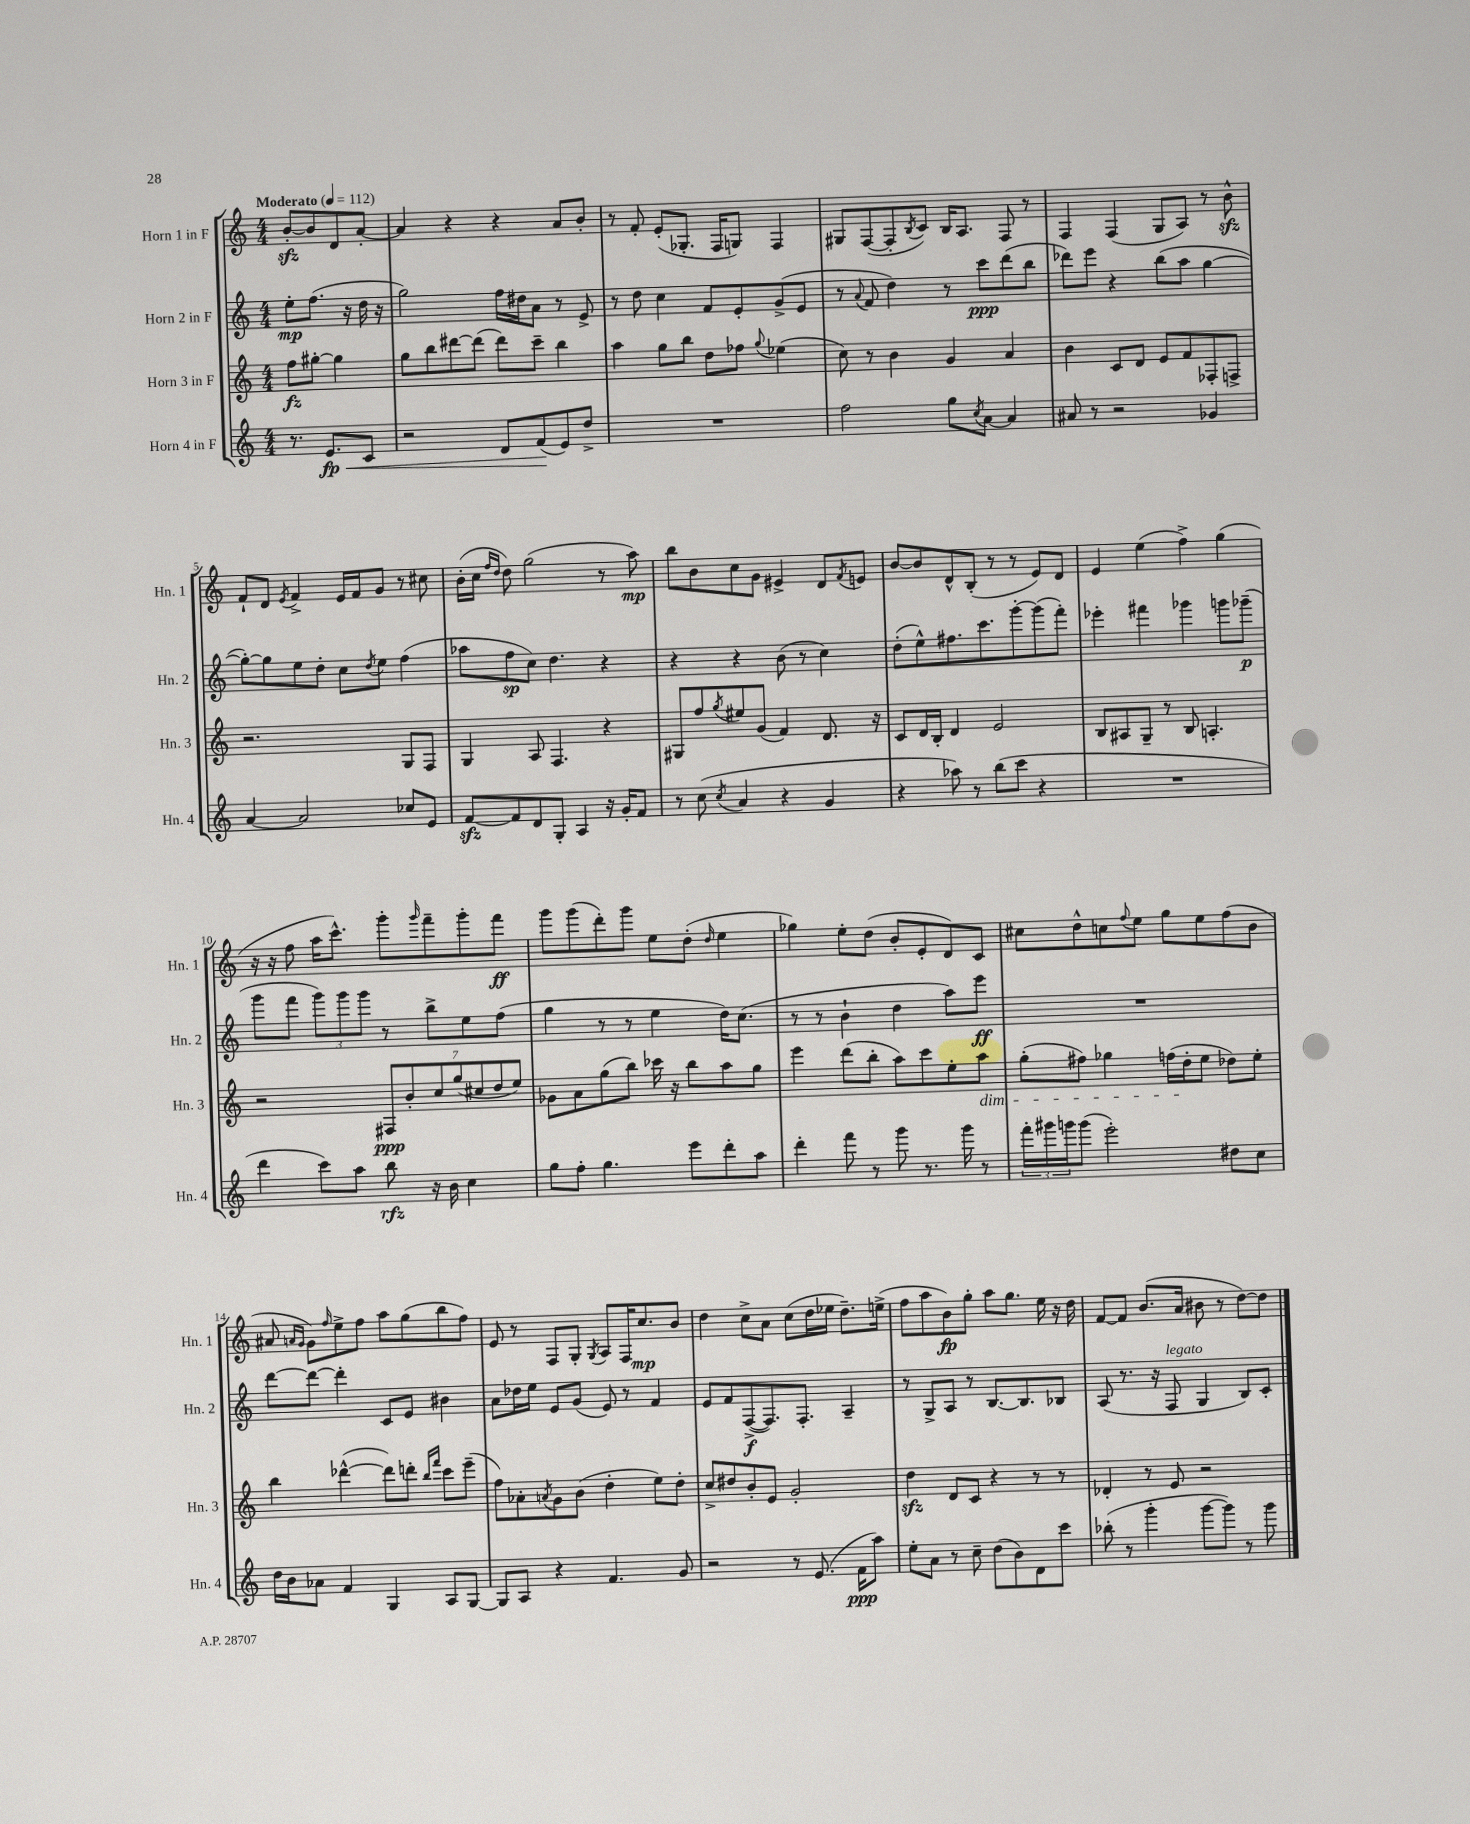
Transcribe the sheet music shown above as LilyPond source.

<<
\new StaffGroup <<
\new Staff = "s0" \with { instrumentName = "Horn 1 in F" shortInstrumentName = "Hn. 1" } {
    \clef treble \key c \major \numericTimeSignature \time 4/4 \partial 2 \tempo "Moderato" 4 = 112
    b'8~-.\sfz b'8 d'8 a'8~-. |
    a'4 r4 r4 a'8 b'8-. |
    r8 f'8-. e'8-.( ges8.-. f16 g8) f4 |
    gis8 f8~( f8-. \acciaccatura { b8 } c'8) b16 a8. f8 r8 |
    f4 f4( g8 a8) r8 b'8-^\sfz |
    f'8-! d'8 \acciaccatura { e'8 } f'4-> e'16 f'16 g'8 r8 cis''8 |
    b'16-.( c''16 \grace { f''16 d''16 } d''8) g''2( r8 a''8\mp) |
    b''8 b'8 c''8 g'8 eis'4-> d'8 \acciaccatura { f'8 } e'8 |
    b'8~ b'8 d'8-^ b8-.( r8 r8 e'8) d'8 |
    e'4 e''4( f''4->) g''4( |
    r16 r16 f''8 a''16 c'''8.-^) g'''8-. \grace { g'''16 } f'''8-- g'''8-. f'''8\ff |
    g'''8 g'''8( d'''8-.) g'''8 e''8 d''8-.( \grace { d''16 } e''4 |
    ges''4) e''8-. d''8( b'8-. e'8-. d'8) c'8 |
    cis''8 d''8-^ c''8 \appoggiatura { f''8 } e''8 g''8 e''8 f''8( b'8 |
    ais'8 \grace { a'16 g'16 } g'8) \grace { f''16 } e''8-> f''8 a''8 g''8( b''8 f''8) |
    e'8 r8 f8 g8-. \acciaccatura { g8 } a8 f16 c''8.\mp b'8 |
    d''4 c''8-> a'8 c''8( d''16 ees''16 d''8.--) e''16->( |
    f''8 a''8 b'8\fp) g''8-. a''8 g''8. e''16 r16 d''16 |
    f'8~ f'8 b'8.( a'16 bis'8 r8 d''8~) d''8 \bar "|." |
}
\new Staff = "s1" \with { instrumentName = "Horn 2 in F" shortInstrumentName = "Hn. 2" } {
    \clef treble \key c \major \numericTimeSignature \time 4/4 \partial 2
    e''8-.\mp f''8.( r16 d''16 r16 |
    g''2) f''16 dis''16 a'8 r8 e'8-> |
    r8 d''8 c''4 f'8 e'8-. g'8->( e'8 |
    r8 \appoggiatura { a'8 } f'8 d''4) r8 c'''8\ppp d'''8( b''8 |
    des'''8) e'''8 r4 b''8( a''8 g''4~ |
    g''8~-.) g''8 e''8 d''8-. c''8 \acciaccatura { d''8 } e''8 f''4( |
    aes''8 f''8\sp c''8) d''4. r4 |
    r4 r4 b'8( r8 c''4) |
    d''8-.( e''8-^) fis''8. c'''8. g'''8~-. g'''8( f'''8-.) |
    ees'''4-. fis'''4 ges'''4 g'''8 ges'''8--\p( |
    g'''8 f'''8 \tuplet 3/2 { g'''8) g'''8 g'''8 } r8 b''8-> e''8 f''8( |
    g''4 r8 r8 e''4 d''16) c''8.( |
    r8 r8 b'4-! d''4 a''8) e'''8\ff |
    R1 |
    d'''8~ d'''8~ d'''4-. c'8 e'8 bis'4 |
    a'8 des''16 e''16 e'8 g'8( e'8) r8 f'4 |
    e'8 f'8 f8~->\f( f8.) f8.-. a4-- |
    r8 g8-> a8 r8 b8.~ b8. bes8 |
    a8( r8. r16 f8^\markup { \italic "legato" } g4 b8) c'8-. \bar "|." |
}
\new Staff = "s2" \with { instrumentName = "Horn 3 in F" shortInstrumentName = "Hn. 3" } {
    \clef treble \key c \major \numericTimeSignature \time 4/4 \partial 2
    f''8\fz gis''8~-. gis''4 |
    g''8 b''8 dis'''8~ dis'''8( dis'''8) c'''8-- b''4 |
    a''4 g''8 b''8 d''8 fes''8 \appoggiatura { g''8 } ees''4( |
    c''8) r8 b'4 g'4 a'4 |
    b'4 c'8 d'8 e'8 f'8 fes8-. f8-> |
    r2. g8 f8 |
    g4 a8 f4. r4 |
    gis8 f''8 \acciaccatura { g''8 } eis''8 g'8( f'4) d'8. r16 |
    c'8 d'16 b16-. d'4 e'2 |
    b8 ais8 g8-- r8 b8 a4.-. |
    r2 \tuplet 7/4 { fis8\ppp b'8-. c''8 g''8( cis''8 d''8 e''8) } |
    ges'8 a'8 g''8( b''8) ces'''16 r16 b''8 a''8 g''8 |
    e'''4 d'''8( b''8-. a''8) c'''8 e''8-. a''8\dim |
    g''8-.( fis''8) ges''4 f''16( d''16-.\! e''8 des''8) e''8-. |
    b''4 des'''4~-^( des'''8) d'''8-. \grace { b''16 f'''16 } c'''8 e'''8--( |
    f''8) aes'8-. \acciaccatura { a'8 } g'8 b'8( d''4-. e''8) d''8-. |
    c''8-> dis''8 b'8-. e'8 g'2-. |
    d''4\sfz d'8 c'8 r4 r8 r8 |
    des'4-. r8 e'8 r2 \bar "|." |
}
\new Staff = "s3" \with { instrumentName = "Horn 4 in F" shortInstrumentName = "Hn. 4" } {
    \clef treble \key c \major \numericTimeSignature \time 4/4 \partial 2
    r8. e'8.\fp\< c'8 |
    r2 d'8 f'8\!( e'8) d''8-> |
    R1 |
    f''2 g''8 \acciaccatura { c''8 } a'8~ a'4 |
    ais'8 r8 r2 ges'4 |
    a'4~ a'2 ces''8 e'8 |
    f'8~\sfz f'8 d'8 g8-. a4 r16 g'16-. f'8 |
    r8 c''8( \acciaccatura { c''8 } a'4 r4 g'4 |
    r4 aes''8) r8 b''8( c'''8 r4 |
    R1 |
    d'''4 c'''8) a''8 b''8\rfz r16 b'16 c''4 |
    g''8 f''8-. g''4. e'''8 d'''8-. a''8 |
    d'''4-. f'''8 r8 g'''8 r8. g'''16 r8 |
    \tuplet 3/2 { f'''16-. gis'''16 g'''16 } g'''8( e'''2-.) dis''8 c''8 |
    d''16 b'16 aes'8 f'4 g4 a8 g8~ |
    g8 a8 r4 f'4. g'8 |
    r2 r8 e'8.( f'16\ppp a''8) |
    e''8-. a'8 r8 c''8-- d''8( b'8) d'8 c'''8 |
    bes''8-.( r8 g'''4-. g'''8~ g'''8) r8 g'''8 \bar "|." |
}
>>
>>
